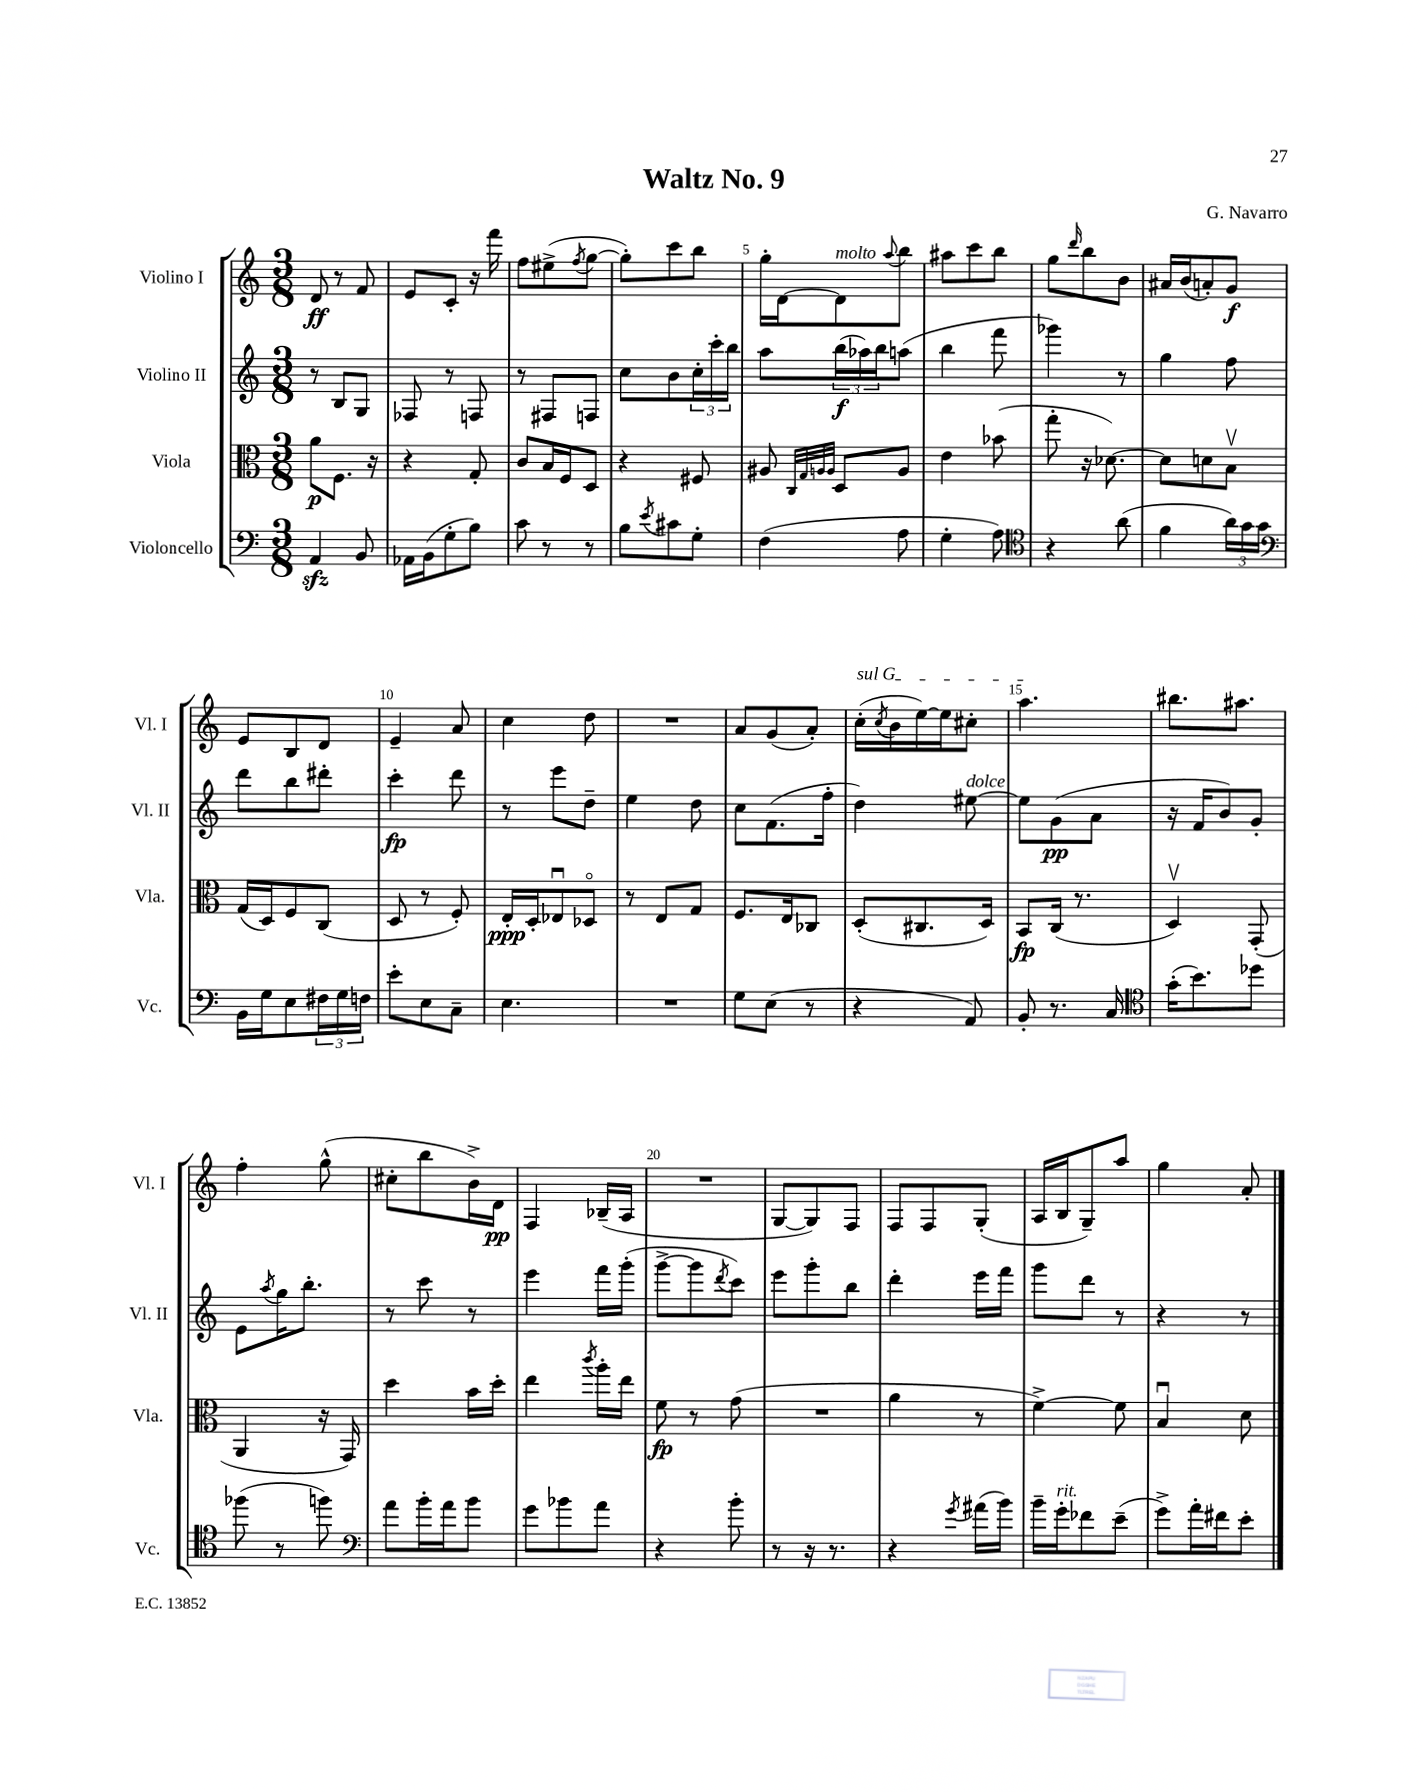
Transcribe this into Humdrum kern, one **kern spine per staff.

**kern	**kern	**kern	**kern
*staff4	*staff3	*staff2	*staff1
*clefF4	*clefC3	*clefG2	*clefG2
*k[]	*k[]	*k[]	*k[]
*M3/8	*M3/8	*M3/8	*M3/8
4AA/	8a\L	8r	8d/
.	8.F\J	8B/L	8r
8BB/	.	8G/J	8f/
.	16r	.	.
=	=	=	=
16AA-\LL	4r	8F-/	8e/L
(16BB\J	.	.	.
8G'\	.	8r	8c'/J
8B\J)	8G'/	8F/	16r
.	.	.	16fff\
=	=	=	=
8c\	8c/L	8r	8ff\L
8r	16B/L	8F#/L	(8ee#^\
.	16F/J	.	.
.	.	.	8qff/
8r	8D/J	8F/J	[8gg\J
=	=	=	=
8B\L	4r	8cc\L	8gg'\]L)
8qe/	.	.	.
8c#\	.	8b\	8ccc\
8G'\J	8F#/	24cc'\L	8bb\J
.	.	24ccc'\	.
.	.	24bb\JJ	.
=	=	=	=
(4F\	8A#/	8aa\L	16gg'\LL
.	.	.	[16d\J
.	32qqC/LLL	.	.
.	32qqG/	.	.
.	32qqA/	.	.
.	32qqA/JJJ	.	.
.	8D/L	(24bb\L	8d\]
.	.	24aa-\)	.
.	.	24bb\J	.
.	.	.	8qqaa/
8A\	8A/J	(8aa\J	8bb\J
=	=	=	=
4G'\	4e\	4bb\	8aa#\L
.	.	.	8ccc\
8A\)	(8b-\	8fff\	8bb\J
=	=	=	=
*clefC4	*	*	*
4r	8gg'\	4ggg-\)	8gg\L
.	.	.	16qqddd/
.	16r	.	8bb\
.	[8.d-\)	.	.
(8a\	.	8r	8b\J
=	=	=	=
4f\	8d-\]L	4gg\	16a#/LL
.	.	.	(16b/J
.	8d\	.	8a'/)
24a\LL)	8Bv\J	8ff\	8g/J
24g\	.	.	.
24g\JJ	.	.	.
=	=	=	=
*clefF4	*	*	*
16BB\LL	(16G/LL	8ddd\L	8e/L
16G\J	16D/J)	.	.
8E\	8F/	8bb\	8B/
24F#\L	(8C/J	8ddd#'\J	8d/J
24G\	.	.	.
24F\JJ	.	.	.
=	=	=	=
8e'\L	8D/	4ccc'\	4e~/
8E\	8r	.	.
8C~\J	8F'/)	8ddd\	8a/
=	=	=	=
4.E\	16E'/LL	8r	4cc\
.	16D'/J	.	.
.	8E-u/	8eee\L	.
.	8D-o/J	8dd~\J	8dd\
=	=	=	=
4.r	8r	4ee\	4.r
.	8E/L	.	.
.	8G/J	8dd\	.
=	=	=	=
8G\L	8.F/L	8cc\L	8a/L
(8E\J	.	(8.f\	(8g/
.	16E/k	.	.
8r	8C-/J	.	8a'/J)
.	.	16ff'\Jk	.
=	=	=	=
4r	(8D'/L	4dd\)	(16cc'\LL
.	.	.	8qcc/
.	.	.	16b\
.	8.C#/	.	[16ee\)
.	.	.	16ee\]J
8AA/)	.	[8ee#\	8cc#'\J
.	16D/Jk)	.	.
=	=	=	=
8BB'/	8BB/L	8ee#\]L	4.aa\
8.r	(16C/Jk	(8g\	.
.	8.r	.	.
.	.	8a\J	.
16C/	.	.	.
=	=	=	=
*clefC4	*	*	*
(16g'\LK	4Dv/)	16r	8.bb#\L
8.b\)	.	16f/LK	.
.	.	8b/)	.
.	.	.	8.aa#\J
8dd-\J	(8GG'/	8g'/J	.
=	=	=	=
(8ff-\	4AA/	8e\L	4ff'\
.	.	8qaa/	.
8r	.	16gg\K	.
.	.	8.bb'\J	.
8ff\)	16r	.	(8gg^^\
.	16GG/)	.	.
=	=	=	=
*clefF4	*	*	*
8a\L	4dd\	8r	8cc#'\L
16b'\L	.	8ccc\	8bb\
16a\J	.	.	.
8b\J	16b\LL	8r	16b^\L)
.	16dd'\JJ	.	16d\JJ
=	=	=	=
8g\L	4ee\	4eee\	4F/
8b-\	.	.	.
.	8qccc/	.	.
8a\J	16aa'\LL	16fff\LL	(16B-~/LL
.	16ee\JJ	(16ggg'\JJ	16A/JJ
=	=	=	=
4r	8f\	[8ggg^\L	4.r
.	8r	8ggg\]	.
.	.	8qddd/	.
8b'\	(8g\	8ccc\J)	.
=	=	=	=
8r	4.r	8eee\L	[8G/L
16r	.	8ggg'\	8G/])
8.r	.	.	.
.	.	8bb\J	8F/J
=	=	=	=
4r	4a\	4ddd'\	8F/L
.	.	.	8F/
8qg/	.	.	.
(16a#\LL	8r	16eee\LL	(8G'/J
16b\JJ)	.	16fff\JJ	.
=	=	=	=
16b~\LL	[4f^\)	8ggg\L	16A/LL
16g'\J	.	.	16B/J
8f-\	.	8ddd\J	8G~/)
(8e~\J	8f\]	8r	8aa/J
=	=	=	=
8g^\L)	4Bu/	4r	4gg\
16a'\L	.	.	.
16f#\J	.	.	.
8e'\J	8d\	8r	8a'/
==	==	==	==
*-	*-	*-	*-
